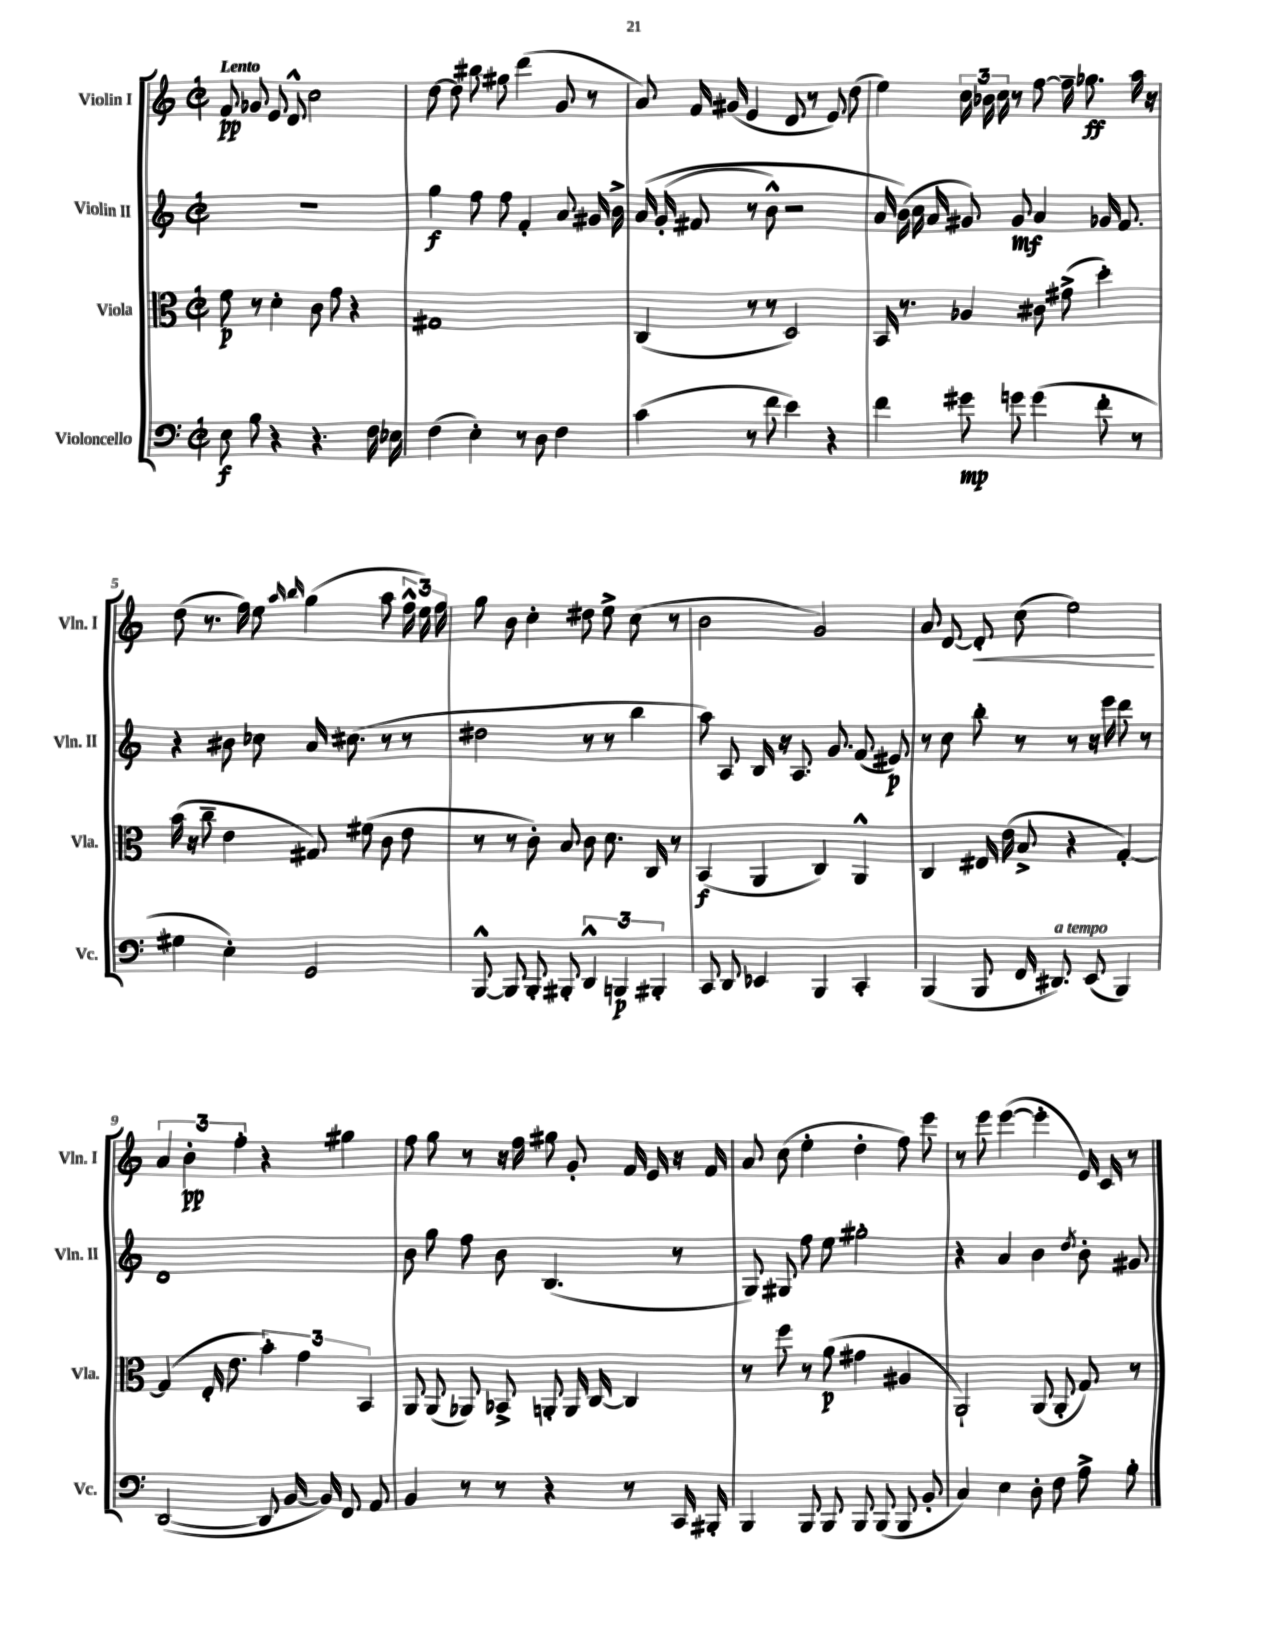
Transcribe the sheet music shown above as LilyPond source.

<<
\new StaffGroup <<
\new Staff = "s0" \with { instrumentName = "Violin I" shortInstrumentName = "Vln. I" } {
    \clef treble \key c \major \defaultTimeSignature \time 2/2 \tempo "Lento"
    \autoBeamOff f'8\pp ges'8 e'8 d'8-^ c''2 |
    d''8~ d''8 bis''8 gis''8 d'''4( g'8 r8 |
    a'8) f'16 gis'16( e'4 d'8 r8 e'8) d''8( |
    e''4) \tuplet 3/2 { c''16 bes'16 c''16 } r8 f''8~ f''16-- ges''8.\ff a''16 r16 |
    d''8( r8. f''16) e''8 \grace { a''16 b''16 } g''4( a''8 \tuplet 3/2 { f''16-^ e''16) f''16 } |
    g''8 b'8 c''4-. dis''8 e''8-> c''8( r8 |
    b'2 g'2) |
    a'8 d'8~ d'8-.\< c''8( e''2\!) |
    \tuplet 3/2 { a'4 b'4-.\pp f''4-. } r4 gis''4 |
    f''8 g''8 r8 r16 f''16 gis''8 g'8-. f'16 e'16 r16 f'16 |
    a'8 c''8( e''4-. d''4-. f''8) e'''8 |
    r8 e'''8 e'''4~( e'''4-. e'16) c'16 r8 \bar "|." |
}
\new Staff = "s1" \with { instrumentName = "Violin II" shortInstrumentName = "Vln. II" } {
    \clef treble \key c \major \defaultTimeSignature \time 2/2
    \autoBeamOff R1 |
    g''4\f f''8 f''8 f'4-. a'8 gis'16 b'16-> |
    a'16\( g'16-.( fis'8 r8 b'8-^) r2 |
    a'16 b'16(\) c''16 a'16 gis'8) gis'8\mf a'4 ges'16 f'8. |
    r4 bis'8 ces''8 a'16 cis''8.( r8 r8 |
    dis''2 r8 r8 b''4 |
    a''8) a8 b16 r16 a8. g'8. f'8( eis'8\p) |
    r8 c''8 b''8-. r8 r8 r16 e'''16 d'''8 r8 |
    d'1 |
    b'8 g''8 f''8 b'8 b4.( r8 |
    g8) gis8 f''8 e''8 gis''2-. |
    r4 a'4 b'4 \acciaccatura { d''8 } b'8-. gis'8 \bar "|." |
}
\new Staff = "s2" \with { instrumentName = "Viola" shortInstrumentName = "Vla." } {
    \clef alto \key c \major \defaultTimeSignature \time 2/2
    \autoBeamOff f'8\p r8 d'4-. c'8 g'8 r4 |
    gis1 |
    c4( r8 r8 d2) |
    b,16 r8. aes4 cis'8 gis'8->( d''4-.) |
    b'16( r16 c''8-- e'4 gis8) fis'8( c'8 e'8 |
    r8 r8 c'8-.) b8 c'8 d'8. c16 r8 |
    b,4\f( a,4 c4) a,4-^ |
    c4 eis16 e'16( b8-> r4 g4~-.) |
    g4( e16-. e'8. \tuplet 3/2 { b'4-.) g'4 b,4 } |
    a,8 a,8( aes,8) bes,8-> a,8-. a,16 c16~ c4 |
    r8 f''8 r8 a'8\p( gis'4 ais4 |
    a,2-!) a,8( a,8-. g8) r8 \bar "|." |
}
\new Staff = "s3" \with { instrumentName = "Violoncello" shortInstrumentName = "Vc." } {
    \clef bass \key c \major \defaultTimeSignature \time 2/2
    \autoBeamOff e8\f b8 r4 r4. f16 ees16 |
    f4( e4-.) r8 d8 f4 |
    c'4( r8 f'8 e'4) r4 |
    f'4 gis'8\mp g'8 g'4( f'8-. r8 |
    gis4 e4-.) g,2 |
    b,,8~-^ b,,8 b,,8-. bis,,8-. \tuplet 3/2 { d,4-^ b,,4\p bis,,4-. } |
    c,8 d,8 ees,4 b,,4 c,4-. |
    b,,4( b,,8 f,16 dis,8.^\markup { \italic "a tempo" }) e,8( b,,4) |
    d,2~( d,8 b,16~ b,16) f,8 a,8 |
    b,4 r8 r8 r4 r8 c,16 bis,,16-. |
    b,,4 b,,8 b,,8 b,,8 b,,8( b,,8 b,8-. |
    c4) e4 d8-. f8 a8-> b8-. \bar "|." |
}
>>
>>
